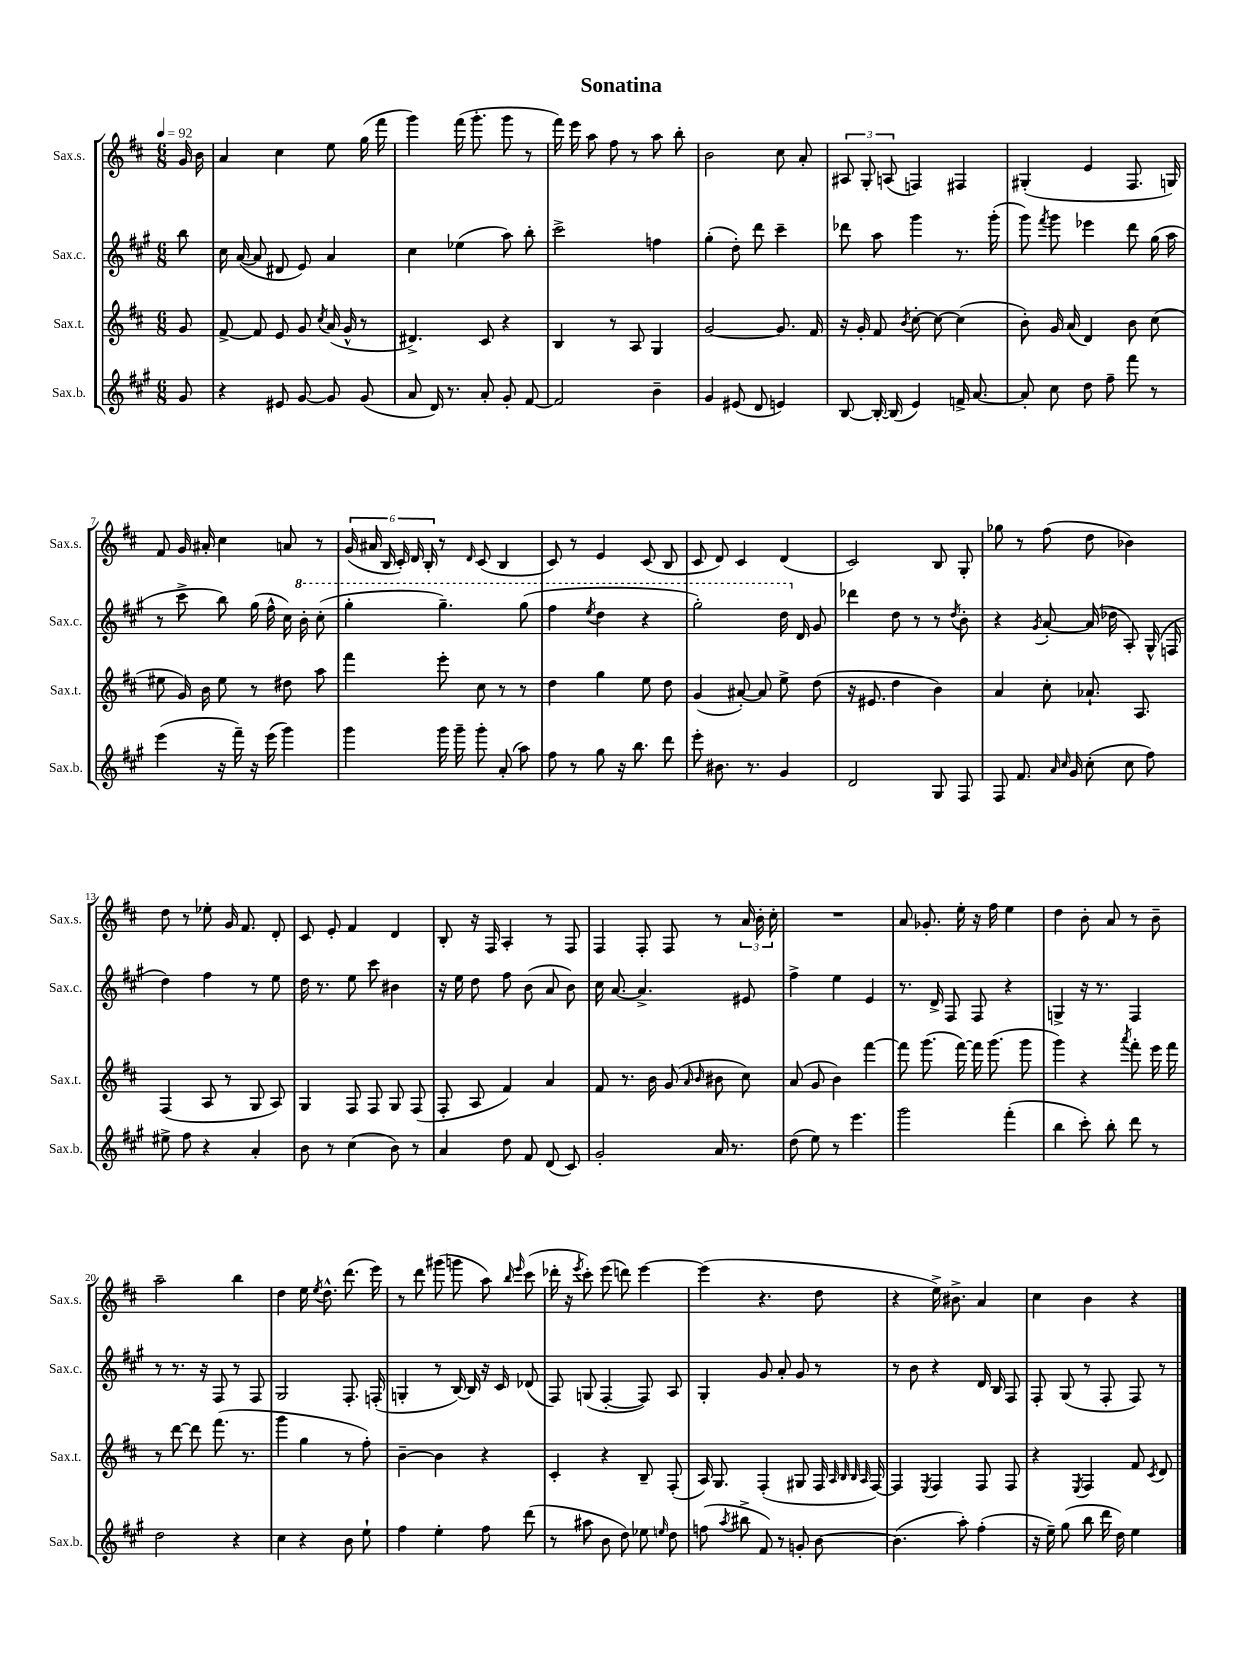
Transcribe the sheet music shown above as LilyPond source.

\header { title = "Sonatina" }
<<
\new StaffGroup <<
\new Staff = "s0" \with { instrumentName = "Sax.s." shortInstrumentName = "Sax.s." } {
    \clef treble \key d \major \numericTimeSignature \time 6/8 \partial 8 \tempo 4 = 92
    \autoBeamOff g'16 b'16 |
    a'4 cis''4 e''8 g''16( fis'''16 |
    g'''4) fis'''16( g'''8.-. g'''8 r8 |
    fis'''16) e'''16 a''8 fis''8 r8 a''8 b''8-. |
    b'2 cis''8 a'8-. |
    \tuplet 3/2 { ais8 g8-. a8( } f4) fis4 |
    gis4-.( e'4 fis8. g16) |
    fis'8 g'16 ais'16-. cis''4 a'8 r8 |
    \tuplet 6/4 { g'16( ais'16 b16 cis'16-.) d'16 b16-. } r8 \grace { d'16 } cis'8( b4 |
    cis'8) r8 e'4 cis'8( b8 |
    cis'8 d'8) cis'4 d'4( |
    cis'2) b8 g8-. |
    ges''8 r8 fis''8( d''8 bes'4) |
    d''8 r8 ees''8-. g'16 fis'8. d'8-. |
    cis'8 e'8-. fis'4 d'4 |
    b8-. r16 fis16 a4-. r8 fis8 |
    fis4 fis8-. fis8 r8 \tuplet 3/2 { a'16 b'16-. cis''16-. } |
    R2. |
    a'8 ges'8.-. e''16-. r16 fis''16 e''4 |
    d''4 b'8-. a'8 r8 b'8-- |
    a''2-- b''4 |
    d''4 e''16 \acciaccatura { e''8 } d''8.-^ d'''8.( e'''16) |
    r8 d'''8 gis'''8( g'''8 a''8) \grace { b''16 e'''16 } cis'''8( |
    des'''16-. r16 \acciaccatura { e'''8 } cis'''8-.) e'''8( d'''8) e'''4~ |
    e'''4( r4. d''8 |
    r4 e''16->) bis'8.-> a'4 |
    cis''4 b'4 r4 \bar "|." |
}
\new Staff = "s1" \with { instrumentName = "Sax.c." shortInstrumentName = "Sax.c." } {
    \clef treble \key a \major \numericTimeSignature \time 6/8 \partial 8
    \autoBeamOff b''8 |
    cis''16 a'16~( a'8 dis'8 e'8) a'4 |
    cis''4 ees''4( a''8) b''8-. |
    cis'''2-> f''4 |
    gis''4-.( d''8-.) d'''8 cis'''4-- |
    des'''8 a''8 gis'''4 r8. gis'''16-.( |
    gis'''8) \acciaccatura { fis'''8 } gis'''8 ees'''4 d'''8 gis''16( a''16 |
    r8 cis'''8-> b''8) gis''16( fis''16-^ cis''16) \ottava #1 b''16-. cis'''8-.( |
    gis'''4-. gis'''4.--) gis'''8( |
    fis'''4 \acciaccatura { e'''8 } d'''4 r4 |
    gis'''2-.) d'''16 \ottava #0 d'16 gis'8 |
    des'''4 d''8 r8 r8 \acciaccatura { d''8 } b'8-. |
    r4 \acciaccatura { gis'8 } a'8~-. a'16( des''16 a8-.) gis16-^( f16 |
    d''4) fis''4 r8 e''8 |
    d''16 r8. e''8 cis'''8 bis'4 |
    r16 e''16 d''8 fis''8 b'8( a'8 b'8) |
    cis''16 a'8.~ a'4.-> eis'8 |
    fis''4-> e''4 e'4 |
    r8. d'16-> fis8 fis8 r4 |
    g4-> r16 r8. fis4 |
    r8 r8. r16 fis8 r8 fis8 |
    gis2 fis8.-. f16-.( |
    g4-. r8 b16~) b16 r16 cis'16 des'8( |
    fis8) g8( fis4~-. fis8) a8 |
    gis4-. gis'8 a'8-. gis'8 r8 |
    r8 b'8 r4 d'16 b16 fis8 |
    fis8-. gis8( r8 fis8-. fis8) r8 \bar "|." |
}
\new Staff = "s2" \with { instrumentName = "Sax.t." shortInstrumentName = "Sax.t." } {
    \clef treble \key d \major \numericTimeSignature \time 6/8 \partial 8
    \autoBeamOff g'8 |
    fis'8~-> fis'8 e'8 g'8 \acciaccatura { cis''8 } a'16( g'16-^ r8 |
    dis'4.->) cis'8 r4 |
    b4 r8 a8 g4 |
    g'2~ g'8. fis'16 |
    r16 g'16-. fis'8 \acciaccatura { b'8 } cis''8~-. cis''8~ cis''4( |
    b'8-.) g'16 a'16( d'4) b'8 cis''8( |
    eis''8 g'16) b'16 eis''8 r8 dis''8 a''8 |
    fis'''4 e'''8-. cis''8 r8 r8 |
    d''4 g''4 e''8 d''8 |
    g'4( ais'8~-.) ais'8 e''8-> d''8( |
    r16 eis'8. d''4 b'4) |
    a'4 cis''8-. aes'8.-! a8. |
    fis4( a8 r8 g8 a8) |
    g4 fis8 fis8 g8 fis8( |
    fis8-. a8 fis'4) a'4 |
    fis'8 r8. b'16 g'8( \grace { a'16 b'16 } bis'8 cis''8) |
    a'8( g'8 b'4) fis'''4~ |
    fis'''8 g'''8.( fis'''16~) fis'''16 g'''8.( g'''8 |
    g'''4) r4 \acciaccatura { a'''8 } fis'''8-. e'''16 fis'''16 |
    r8 d'''8~ d'''8 fis'''8.( r8. |
    g'''4 g''4 r8 fis''8-.) |
    b'4~-- b'4 r4 |
    cis'4-. r4 b8-- fis8-.( |
    a16) g8. fis4-.( gis8 fis16 \grace { a32 b32 b32 a32 } fis16~) |
    fis4 \acciaccatura { e8 } fis4 fis8 fis8 |
    r4 \acciaccatura { e8 } fis4 fis'8 \acciaccatura { cis'8 } d'8 \bar "|." |
}
\new Staff = "s3" \with { instrumentName = "Sax.b." shortInstrumentName = "Sax.b." } {
    \clef treble \key a \major \numericTimeSignature \time 6/8 \partial 8
    \autoBeamOff gis'8 |
    r4 eis'8 gis'8~ gis'8 gis'8( |
    a'8 d'16) r8. a'8-. gis'8-. fis'8~ |
    fis'2 b'4-- |
    gis'4 eis'8( d'8 e'4) |
    b8~ b16~-. b16( e'4) f'16-> a'8.~ |
    a'8-. cis''8 d''8 fis''8-- fis'''8 r8 |
    e'''4( r16 fis'''16--) r16 e'''16( gis'''4) |
    gis'''4 gis'''16 gis'''16-- gis'''8-. a'8-.( a''8) |
    fis''8 r8 gis''8 r16 b''8. d'''8 |
    e'''8-. bis'8. r8. gis'4 |
    d'2 gis8 fis8 |
    fis8 fis'8. \grace { a'16 cis''16 } gis'16 cis''8-.( cis''8 fis''8) |
    eis''8-> fis''8 r4 a'4-. |
    b'8 r8 cis''4( b'8) r8 |
    a'4 d''8 fis'8 d'8( cis'8) |
    gis'2-. a'16 r8. |
    d''8( e''8) r8 e'''4. |
    gis'''2 fis'''4-.( |
    b''4 cis'''8-.) b''8-. d'''8 r8 |
    d''2 r4 |
    cis''4 r4 b'8 e''8-! |
    fis''4 e''4-. fis''8 d'''8( |
    r8 ais''8 b'8 d''8) ees''8 \grace { e''16 } d''8 |
    f''8( \acciaccatura { a''8 } bis''8-> fis'8) r8 g'8-. b'8~ |
    b'4.( a''8-.) fis''4-.( |
    r16 e''16--) gis''8( b''8 d'''16 d''16) e''4 \bar "|." |
}
>>
>>
